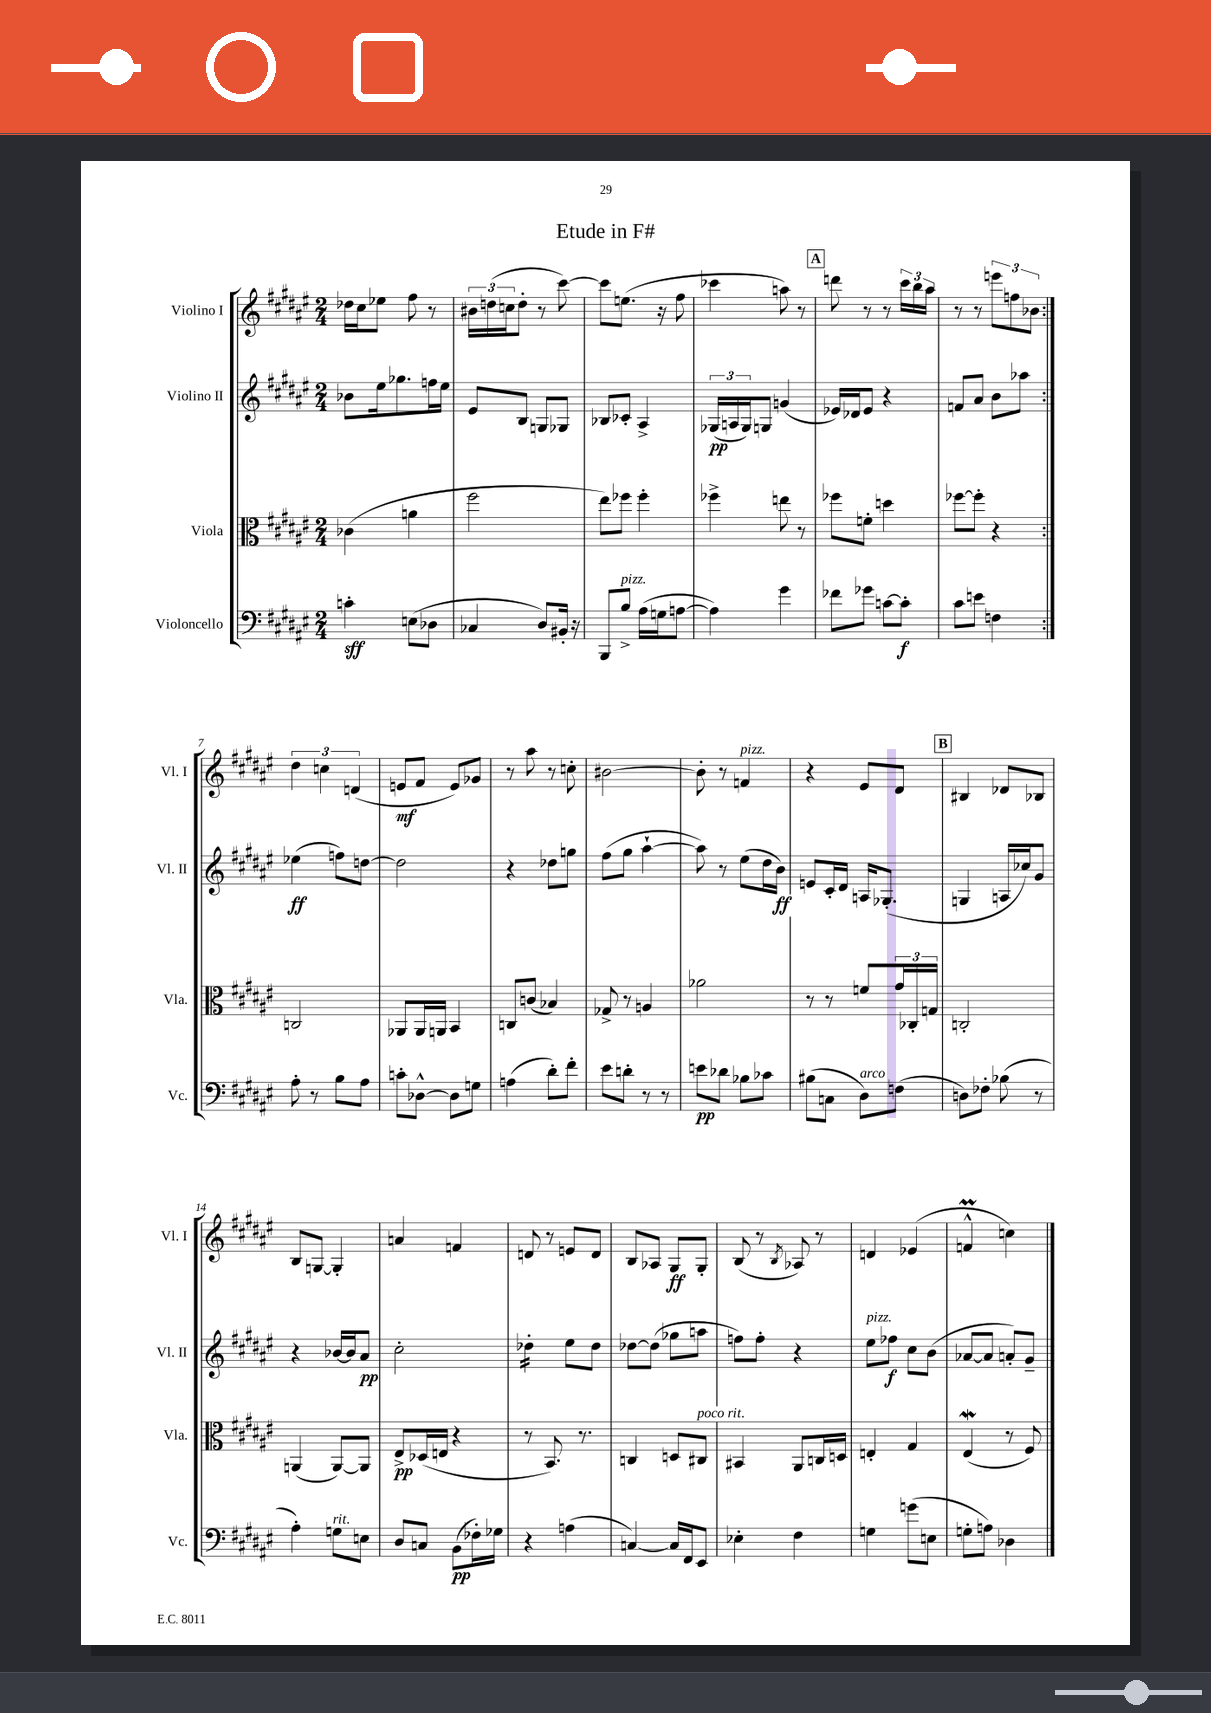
\header { title = "Etude in F#" }
<<
\new StaffGroup <<
\new Staff = "s0" \with { instrumentName = "Violino I" shortInstrumentName = "Vl. I" } {
    \clef treble \key fis \major \numericTimeSignature \time 2/4
    \repeat volta 2 { des''16 cis''16 ees''8 fis''8 r8 |
    \tuplet 3/2 { bis'16 d''16( c''16 } d''8-. r8 cis'''8~) |
    cis'''8 e''8.( r16 fis''8 |
    ces'''4 a''8) r8 |
    \mark \markup { \box "A" } d'''8 r8 r8 \tuplet 3/2 { cis'''16 b''16 ais''16 } |
    r8 r8 \tuplet 3/2 { e'''8 f''8 bes'8 } | }
    \tuplet 3/2 { dis''4 c''4 d'4( } |
    e'8\mf fis'8 e'8) ges'8 |
    r8 ais''8 r8 c''8-. |
    bis'2~ |
    bis'8-. r8 f'4^\markup { \italic "pizz." } |
    r4 eis'8 dis'8 |
    \mark \markup { \box "B" } bis4 des'8 bes8 |
    b8 g8~ g4-. |
    a'4 f'4 |
    d'8 r8 e'8 d'8 |
    b8 aes8 gis8\ff gis8-. |
    b8( r8 \acciaccatura { b8 } aes8) r8 |
    d'4 ees'4( |
    f'4-^\prall c''4) \bar "|." |
}
\new Staff = "s1" \with { instrumentName = "Violino II" shortInstrumentName = "Vl. II" } {
    \clef treble \key fis \major \numericTimeSignature \time 2/4
    \repeat volta 2 { bes'8 eis''16 ges''8. f''16 eis''16 |
    eis'8 b8 g8 ges8 |
    bes8 ces'8-. ais4-> |
    \tuplet 3/2 { ges16\pp( a16 ges16) } g8 g'4( |
    \mark \markup { \box "A" } ees'16) des'16 ees'8 r4 |
    f'8 ais'8 b'8 aes''8 | }
    ees''4\ff( f''8) d''8~ |
    d''2 |
    r4 des''8 g''8 |
    fis''8( gis''8 ais''4~-! |
    ais''8) r8 eis''8( dis''16 b'16\ff) |
    e'8 cis'16-. dis'16 a16 ges8.-.( |
    \mark \markup { \box "B" } g4 a16 ces''16) gis'8 |
    r4 bes'16~ bes'16 ais'8\pp |
    cis''2-. |
    des''4:16-. eis''8 des''8 |
    des''8~ des''8( ges''8 a''8 |
    f''8) f''8-. r4 |
    eis''8^\markup { \italic "pizz." } fes''8\f cis''8 b'8( |
    aes'8~ aes'8 a'8-.) gis'8-- \bar "|." |
}
\new Staff = "s2" \with { instrumentName = "Viola" shortInstrumentName = "Vla." } {
    \clef alto \key fis \major \numericTimeSignature \time 2/4
    \repeat volta 2 { ces'4( a'4 |
    fis''2 |
    eis''8) fes''8 fes''4-. |
    fes''4-> e''8 r8 |
    \mark \markup { \box "A" } fes''8 f'8-. d''4 |
    fes''8~ fes''8-. r4 | }
    c2 |
    aes,8 aes,16 a,16 b,4 |
    c8 c'8( bes4) |
    ges8-> r8 a4 |
    aes'2 |
    r8 r8 f'8 \tuplet 3/2 { gis'16 ces16-. g16 } |
    \mark \markup { \box "B" } c2-. |
    a,4( a,8~) a,8 |
    eis8->\pp des16( e16 r4 |
    r8 b,8.) r8. |
    c4 d8 cis8^\markup { \italic "poco rit." } |
    bis,4 ais,8 c16 d16 |
    e4-. gis4 |
    eis4\mordent( r8 fis8) \bar "|." |
}
\new Staff = "s3" \with { instrumentName = "Violoncello" shortInstrumentName = "Vc." } {
    \clef bass \key fis \major \numericTimeSignature \time 2/4
    \repeat volta 2 { c'4-.\sff e8( des8 |
    ces4 dis8) bis,16-. r16 |
    b,,8 b8->^\markup { \italic "pizz." } ais16( g16 a8~ |
    a4) gis'4 |
    \mark \markup { \box "A" } fes'8 ges'8 c'8~ c'8-.\f |
    cis'8 e'8 f4 | }
    ais8-. r8 b8 ais8 |
    c'8-. des8~-^ des8 g8 |
    a4( dis'8-.) fis'8-. |
    eis'8 d'8-. r8 r8 |
    e'8\pp des'8 bes8 ces'8 |
    bis8( c8 dis8^\markup { \italic "arco" }) f8( |
    \mark \markup { \box "B" } d8) fes8-. bes8( r8 |
    ais4-.) g8^\markup { \italic "rit." } e8 |
    dis8 c8 b,8\pp( fes16-.) ges16 |
    r4 a4( |
    c4~) c16 fis,16 eis,8 |
    ees4-. fis4 |
    g4 g'8( e8 |
    g8-. a8) des4 \bar "|." |
}
>>
>>
